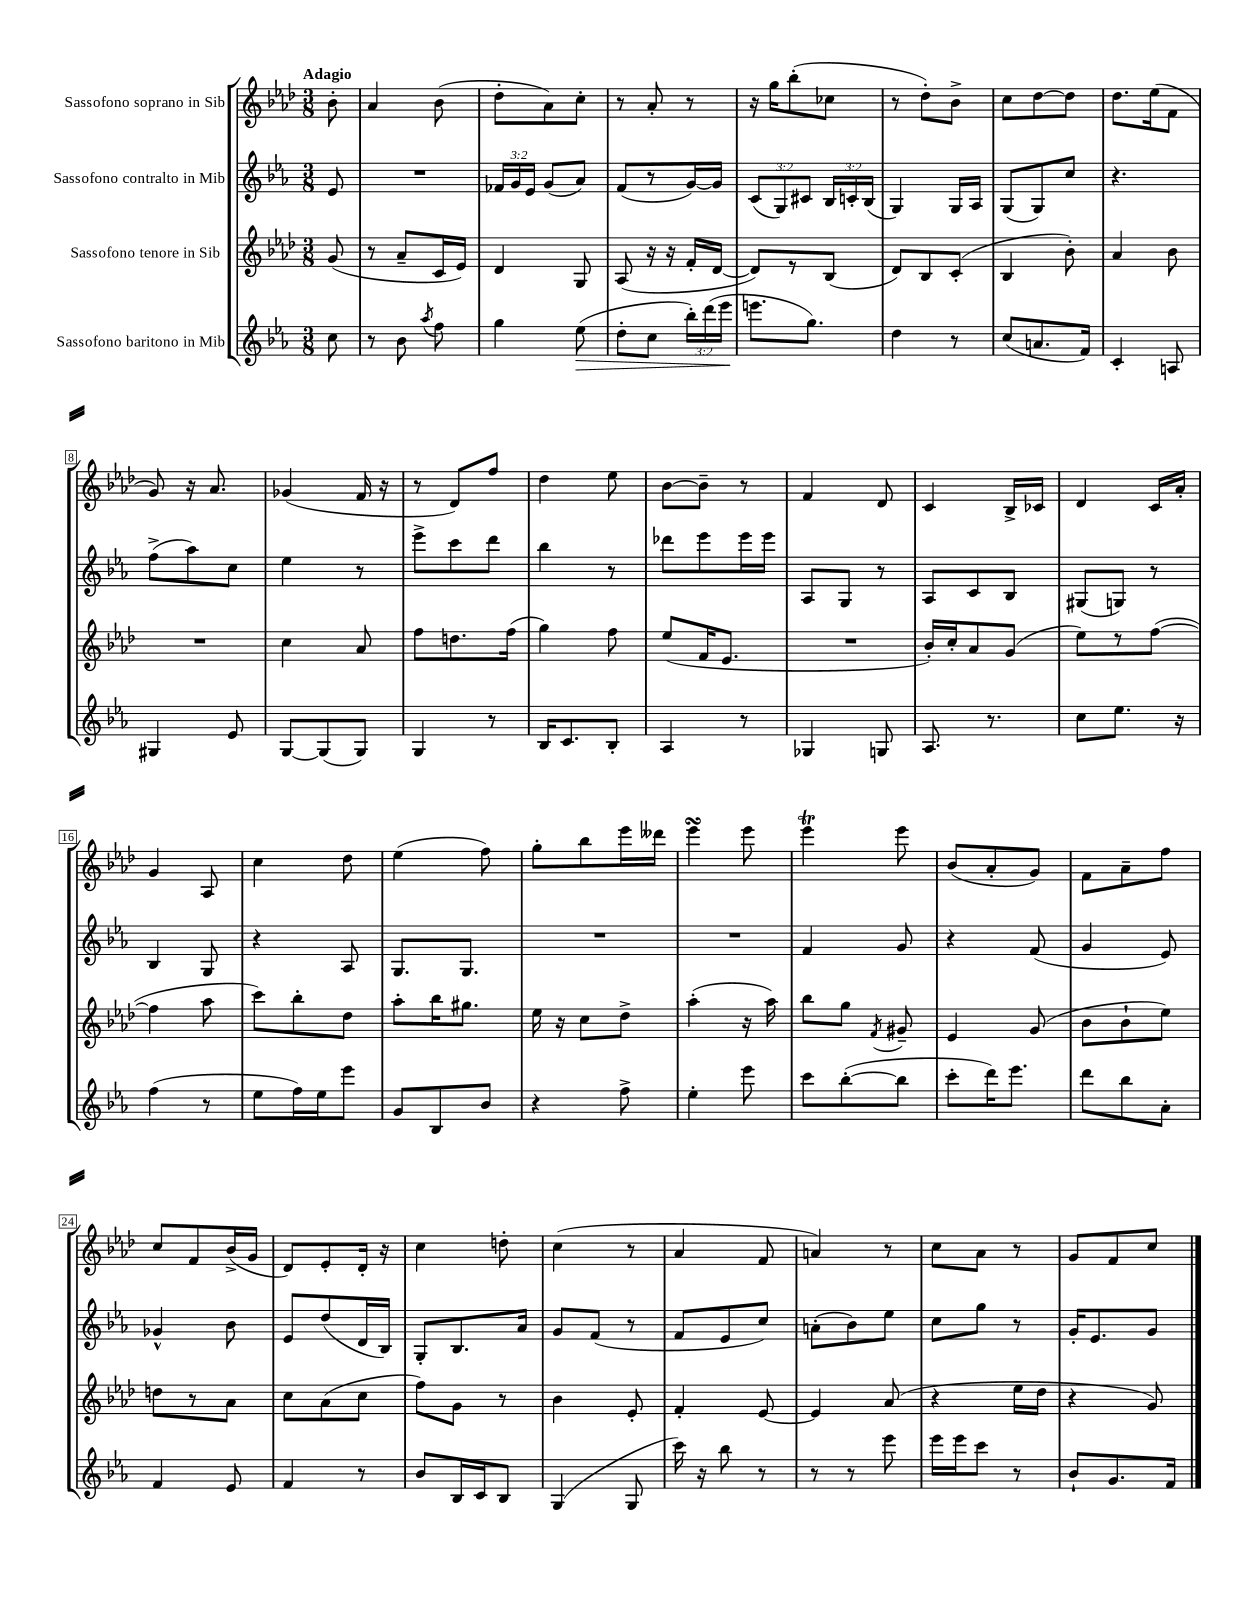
<<
\new StaffGroup <<
\new Staff = "s0" \with { instrumentName = "Sassofono soprano in Sib" } {
    \clef treble \key aes \major \numericTimeSignature \time 3/8 \partial 8 \tempo "Adagio"
    \autoBeamOff bes'8-. |
    aes'4 bes'8( |
    des''8[-. aes'8) c''8]-. |
    r8 aes'8-. r8 |
    r16 g''16[ bes''8-.( ces''8] |
    r8 des''8[-.) bes'8]-> |
    c''8[ des''8~ des''8] |
    des''8.[ ees''16( f'8] |
    g'8) r16 aes'8. |
    ges'4( f'16 r16 |
    r8 des'8[) f''8] |
    des''4 ees''8 |
    bes'8[~ bes'8]-- r8 |
    f'4 des'8 |
    c'4 bes16[-> ces'16] |
    des'4 c'16[ aes'16]-. |
    g'4 aes8 |
    c''4 des''8 |
    ees''4( f''8) |
    g''8[-. bes''8 ees'''16 deses'''16] |
    ees'''4\turn ees'''8 |
    ees'''4\trill ees'''8 |
    bes'8[( aes'8-. g'8]) |
    f'8[ aes'8-- f''8] |
    c''8[ f'8 bes'16->( g'16] |
    des'8[) ees'8-. des'16]-. r16 |
    c''4 d''8-. |
    c''4( r8 |
    aes'4 f'8 |
    a'4) r8 |
    c''8[ aes'8] r8 |
    g'8[ f'8 c''8] \bar "|." |
}
\new Staff = "s1" \with { instrumentName = "Sassofono contralto in Mib" } {
    \clef treble \key ees \major \numericTimeSignature \time 3/8 \override Staff.TupletNumber.text = #tuplet-number::calc-fraction-text \partial 8
    \autoBeamOff ees'8 |
    R4. |
    \tuplet 3/2 { fes'16[ g'16 ees'16] } g'8[( aes'8]) |
    f'8[( r8 g'16~) g'16] |
    \tuplet 3/2 { c'8[( g8) cis'8] } \tuplet 3/2 { bes16[ c'16-. bes16]( } |
    g4) g16[ aes16] |
    g8[( g8) c''8] |
    r4. |
    f''8[->( aes''8) c''8] |
    ees''4 r8 |
    ees'''8[-> c'''8 d'''8] |
    bes''4 r8 |
    des'''8[ ees'''8 ees'''16 ees'''16] |
    aes8[ g8] r8 |
    aes8[ c'8 bes8] |
    gis8[( g8]) r8 |
    bes4 g8 |
    r4 aes8 |
    g8.[ g8.] |
    R4. |
    R4. |
    f'4 g'8 |
    r4 f'8( |
    g'4 ees'8) |
    ges'4-^ bes'8 |
    ees'8[ d''8( d'16 bes16]) |
    g8[-. bes8. aes'16] |
    g'8[ f'8]( r8 |
    f'8[ ees'8 c''8]) |
    a'8[-.( bes'8) ees''8] |
    c''8[ g''8] r8 |
    g'16[-. ees'8. g'8] \bar "|." |
}
\new Staff = "s2" \with { instrumentName = "Sassofono tenore in Sib" } {
    \clef treble \key aes \major \numericTimeSignature \time 3/8 \partial 8
    \autoBeamOff g'8( |
    r8 aes'8[-- c'16 ees'16]) |
    des'4 g8 |
    aes8( r16 r16 f'16[-. des'16]~ |
    des'8[) r8 bes8]( |
    des'8[) bes8 c'8]-.( |
    bes4 bes'8-.) |
    aes'4 bes'8 |
    R4. |
    c''4 aes'8 |
    f''8[ d''8. f''16]( |
    g''4) f''8 |
    ees''8[( f'16 ees'8.] |
    R4. |
    bes'16[-.) c''16-. aes'8 g'8]( |
    ees''8[) r8 f''8]~( |
    f''4 aes''8 |
    c'''8[) bes''8-. des''8] |
    aes''8[-. bes''16 gis''8.] |
    ees''16 r16 c''8[ des''8]-> |
    aes''4-.( r16 aes''16) |
    bes''8[ g''8] \acciaccatura { f'8 } gis'8-- |
    ees'4 g'8( |
    bes'8[ bes'8-! ees''8]) |
    d''8[ r8 aes'8] |
    c''8[ aes'8( c''8] |
    f''8[) g'8] r8 |
    bes'4 ees'8-. |
    f'4-. ees'8~ |
    ees'4 aes'8( |
    r4 ees''16[ des''16] |
    r4 g'8) \bar "|." |
}
\new Staff = "s3" \with { instrumentName = "Sassofono baritono in Mib" } {
    \clef treble \key ees \major \numericTimeSignature \time 3/8 \override Staff.TupletNumber.text = #tuplet-number::calc-fraction-text \partial 8
    \autoBeamOff c''8 |
    r8 bes'8 \acciaccatura { aes''8 } f''8 |
    g''4 ees''8\>( |
    d''8[-. c''8] \tuplet 3/2 { bes''16[-.) d'''16( ees'''16]\! } |
    e'''8.[ g''8.]) |
    d''4 r8 |
    c''8[( a'8. f'16]) |
    c'4-. a8 |
    gis4 ees'8 |
    g8[~ g8( g8]) |
    g4 r8 |
    bes16[ c'8. bes8]-. |
    aes4 r8 |
    ges4 g8 |
    aes8. r8. |
    c''8[ ees''8.] r16 |
    f''4( r8 |
    ees''8[ f''16) ees''16 ees'''8] |
    g'8[ bes8 bes'8] |
    r4 f''8-> |
    ees''4-. ees'''8 |
    c'''8[ bes''8~-.( bes''8] |
    c'''8[-. d'''16) ees'''8.] |
    d'''8[ bes''8 aes'8]-. |
    f'4 ees'8 |
    f'4 r8 |
    bes'8[ bes16 c'16 bes8] |
    g4( g8 |
    c'''16) r16 bes''8 r8 |
    r8 r8 ees'''8 |
    ees'''16[ ees'''16 c'''8] r8 |
    bes'8[-! g'8. f'16] \bar "|." |
}
>>
>>
\layout { \context { \Score \override BarNumber.stencil = #(make-stencil-boxer 0.1 0.3 ly:text-interface::print) } }
